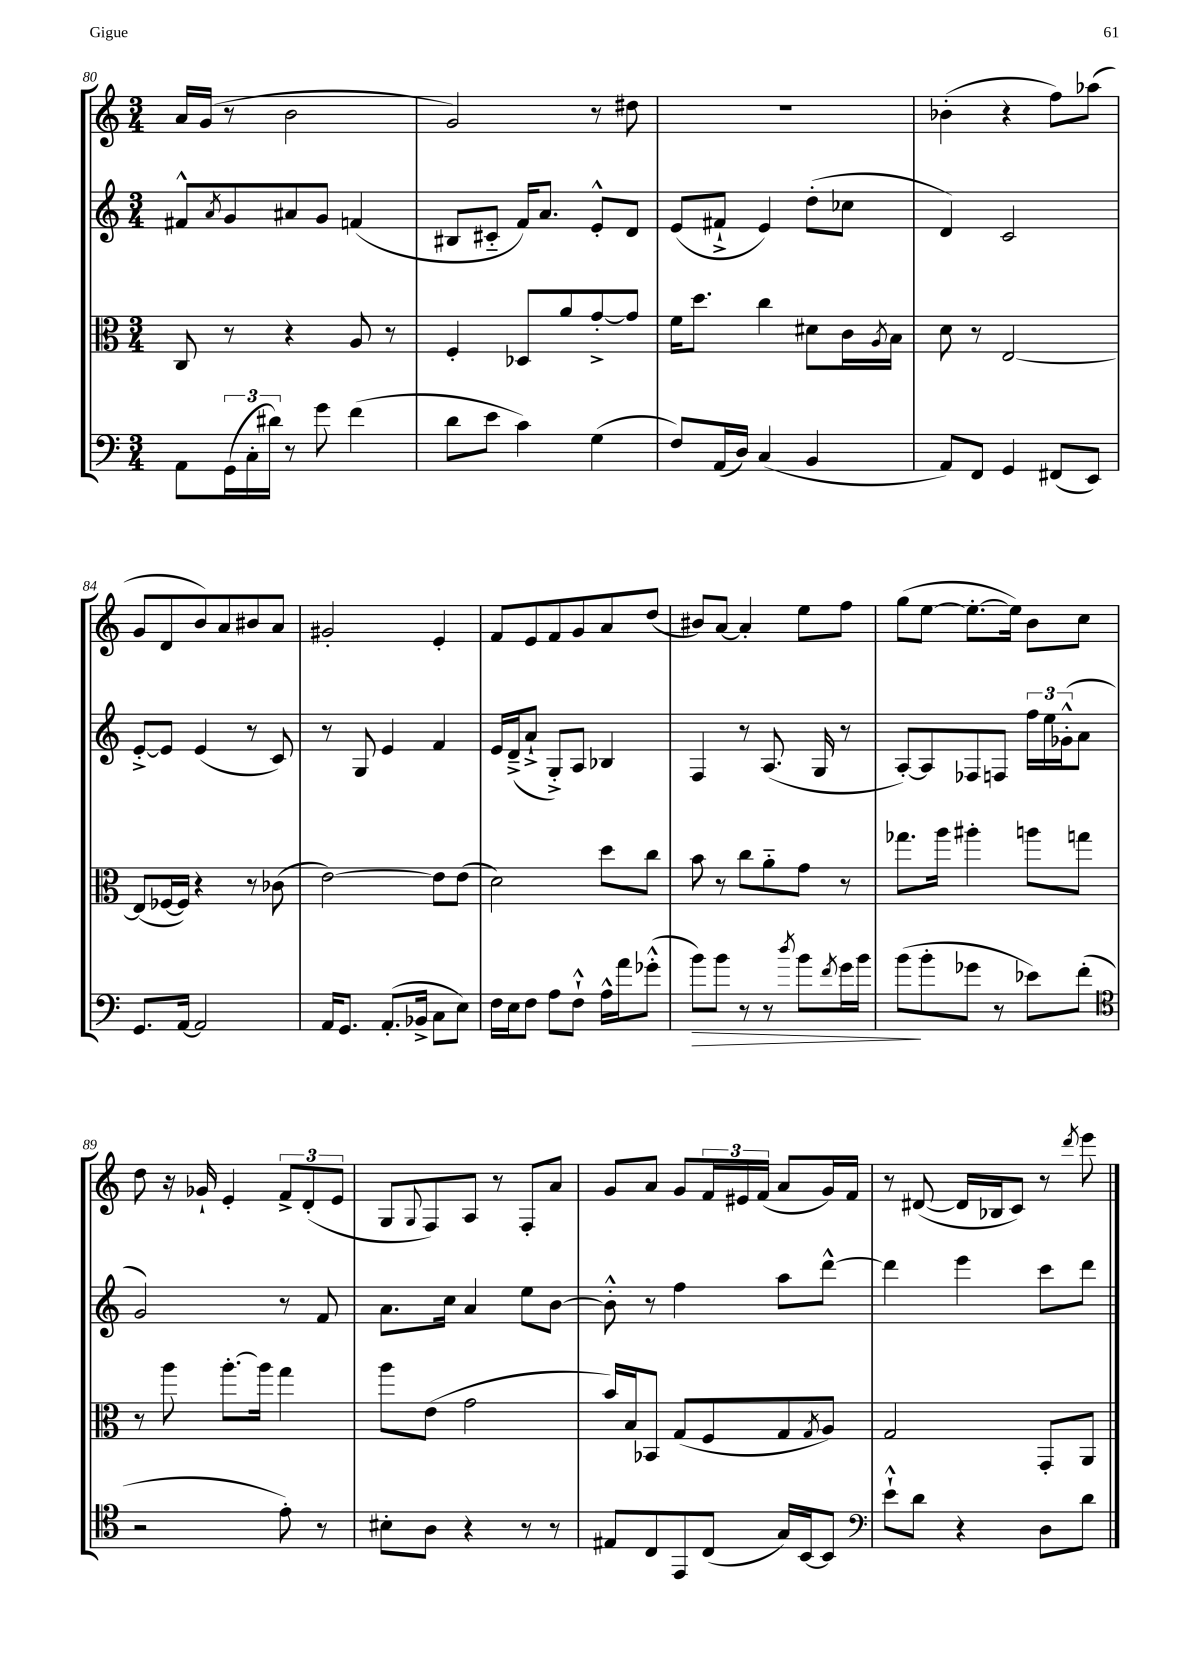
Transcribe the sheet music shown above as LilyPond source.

<<
\new StaffGroup <<
\new Staff = "s0" {
    \clef treble \key c \major \numericTimeSignature \time 3/4
    a'16 g'16( r8 b'2 |
    g'2) r8 dis''8 |
    R2. |
    bes'4-.( r4 f''8) aes''8( |
    g'8 d'8 b'8) a'8 bis'8 a'8 |
    gis'2-. e'4-. |
    f'8 e'8 f'8 g'8 a'8 d''8( |
    bis'8) a'8~ a'4-. e''8 f''8 |
    g''8( e''8~ e''8.~-. e''16) b'8 c''8 |
    d''8 r16 ges'16-! e'4-. \tuplet 3/2 { f'8-> d'8-.( e'8 } |
    g8 \appoggiatura { g8 } f8) a8 r8 f8-. a'8 |
    g'8 a'8 g'8 \tuplet 3/2 { f'16 eis'16 f'16( } a'8 g'16) f'16 |
    r8 dis'8~( dis'16 bes16 c'8) r8 \acciaccatura { d'''8 } e'''8 \bar "|." |
}
\new Staff = "s1" {
    \clef treble \key c \major \numericTimeSignature \time 3/4
    fis'8-^ \acciaccatura { a'8 } g'8 ais'8 g'8 f'4( |
    bis8 cis'8-_ f'16) a'8. e'8-.-^ d'8 |
    e'8( fis'8-!-> e'4) d''8-.( ces''8 |
    d'4) c'2 |
    e'8~-.-> e'8 e'4( r8 c'8) |
    r8 g8 e'4 f'4 |
    e'16 d'16--->( a'8-!-> g8-.->) a8 bes4 |
    f4 r8 a8.( g16 r8 |
    a8~-.) a8 fes8 f8 \tuplet 3/2 { f''16 e''16 ges'16-.-^( } a'8 |
    g'2) r8 f'8 |
    a'8. c''16 a'4 e''8 b'8~ |
    b'8-.-^ r8 f''4 a''8 d'''8~-^ |
    d'''4 e'''4 c'''8 d'''8 \bar "|." |
}
\new Staff = "s2" {
    \clef alto \key c \major \numericTimeSignature \time 3/4
    c8 r8 r4 a8 r8 |
    f4-. des8 a'8 g'8~-.-> g'8 |
    f'16 d''8. c''4 dis'8 c'16 \acciaccatura { a8 } b16 |
    d'8 r8 e2~ |
    e8( fes16~ fes16) r4 r8 ces'8( |
    e'2~) e'8 e'8( |
    d'2) d''8 c''8 |
    b'8 r8 c''8 a'8-_ g'8 r8 |
    ges''8. a''16 ais''4-. a''8 g''8 |
    r8 a''8 a''8.~-. a''16 g''4 |
    a''8 e'8( g'2 |
    b'16) b16 bes,8 g8( f8 g8 \acciaccatura { g8 } a8) |
    g2 g,8-. a,8 \bar "|." |
}
\new Staff = "s3" {
    \clef bass \key c \major \numericTimeSignature \time 3/4
    a,8 \tuplet 3/2 { g,16( c16-. dis'16) } r8 g'8 f'4( |
    d'8 e'8 c'4) g4( |
    f8) a,16( d16) c4( b,4 |
    a,8) f,8 g,4 fis,8( e,8) |
    g,8. a,16~ a,2 |
    a,16 g,8. a,8.-.( bes,16-> c8 e8) |
    f16 e16 f8 a8 f8-!-^ a16-^ a'16 ges'8-.-^( |
    b'8\>) b'8 r8 r8 \acciaccatura { d''8 } b'8 \acciaccatura { f'8 } g'16 b'16 |
    b'8\!( b'8-. ges'8 r8 ees'8) f'8-.( |
    \clef tenor r2 e'8-.) r8 |
    bis8-. a8 r4 r8 r8 |
    eis8 c8 e,8 c8( g16) b,16~ b,8 |
    \clef bass e'8-!-^ d'8 r4 d8 d'8 \bar "|." |
}
>>
>>
\layout { \context { \Score currentBarNumber = #80 } }
